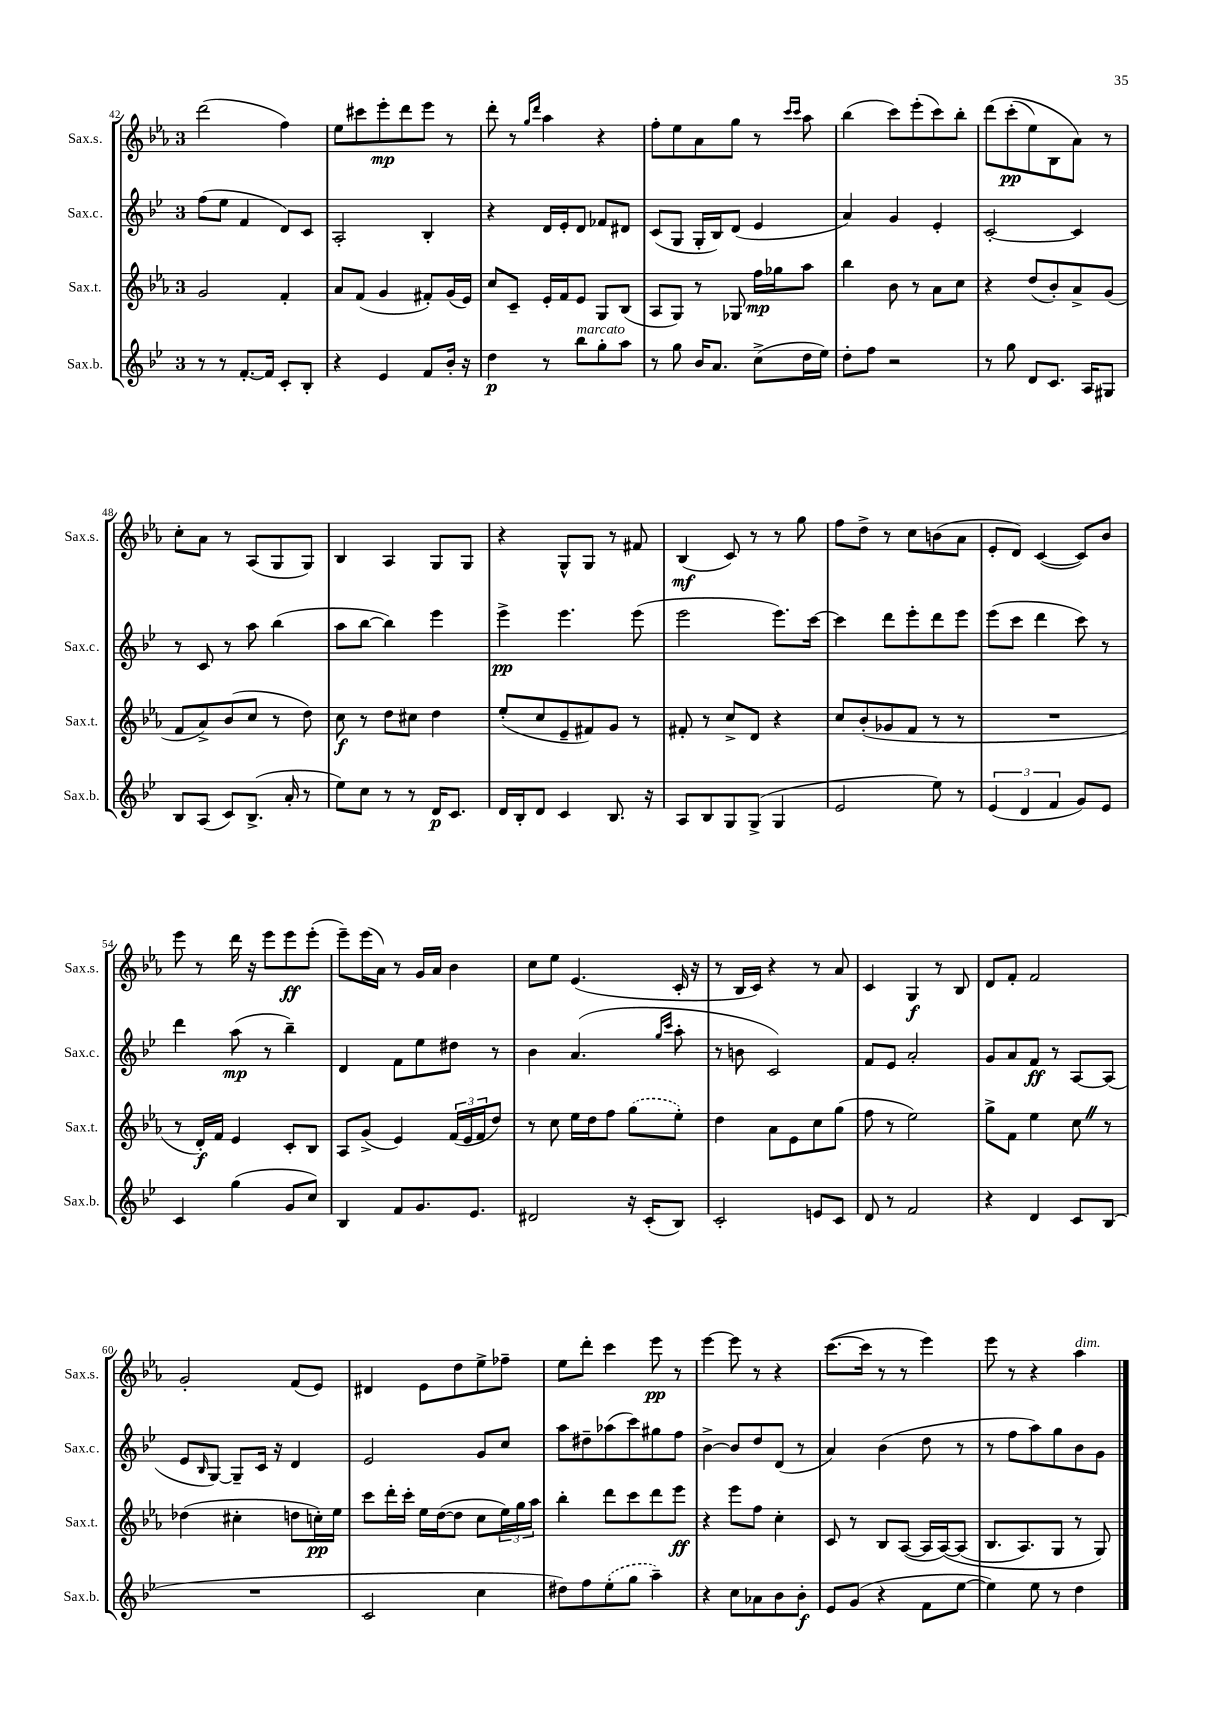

**kern	**dynam	**kern	**dynam	**kern	**dynam	**kern	**dynam
*part4	*part4	*part3	*part3	*part2	*part2	*part1	*part1
*staff4	*staff4	*staff3	*staff3	*staff2	*staff2	*staff1	*staff1
*I"Sax.b.	*	*I"Sax.t.	*	*I"Sax.c.	*	*I"Sax.s.	*
*I'Sax.b.	*	*I'Sax.t.	*	*I'Sax.c.	*	*I'Sax.s.	*
*clefG2	*	*clefG2	*	*clefG2	*	*clefG2	*
*k[b-e-]	*	*k[b-e-a-]	*	*k[b-e-]	*	*k[b-e-a-]	*
*M3/4	*	*M3/4	*	*M3/4	*	*M3/4	*
=42	=42	=42	=42	=42	=42	=42	=42
8r	.	2g/	.	(8ff\L	.	(2ddd\	.
8r	.	.	.	8ee-\J	.	.	.
[8.f'/L	.	.	.	4f/	.	.	.
16f/Jk]	.	.	.	.	.	.	.
8c'/L	.	4f'/	.	8d/L)	.	4ff\)	.
8B-'/J	.	.	.	8c/J	.	.	.
=43	=43	=43	=43	=43	=43	=43	=43
4r	.	8a-/L	.	2A'/	.	8ee-\L	.
.	.	(8f/J	.	.	.	8ccc#X\	.
4e-/	.	4g/	.	.	.	8eee-'\	mp
.	.	.	.	.	.	8ddd\	.
8f/L	.	8f#X'/L)	.	4B-'/	.	8eee-\J	.
16b-'/Jk	.	(16g/L	.	.	.	8r	.
16r	.	16e-/JJ)	.	.	.	.	.
=44	=44	=44	=44	=44	=44	=44	=44
4dd\	p	8cc/L	.	4r	.	8ddd'\	.
.	.	8c~/J	.	.	.	8r	.
.	.	.	.	.	.	16qqgg/LL	.
.	.	.	.	.	.	16qqddd/JJ	.
8r	.	16e-'/LL	.	16d/LL	.	4aa-\	.
.	.	16f/J	.	16e-'/J	.	.	.
!LO:TX:a:i:t=marcato	!	!	!	!	!	!	!
8bb-\L	.	8e-/J	.	8d/J	.	.	.
8gg'\	.	8G/L	.	8f-X/L	.	4r	.
8aa\J	.	(8B-/J	.	8d#X/J	.	.	.
=45	=45	=45	=45	=45	=45	=45	=45
8r	.	8A-/L	.	(8c/L	.	8ff'\L	.
8gg\	.	8G/J)	.	8G/J	.	8ee-\	.
16b-/KL	.	8r	.	16G'/LL	.	8a-\	.
8.a/J	.	.	.	16B-/J)	.	.	.
.	.	8G-X/	.	(8d/J	.	8gg\J	.
(8cc^\L	.	16ff\LL	mp	4e-/	.	8r	.
.	.	16gg-X\J	.	.	.	.	.
.	.	.	.	.	.	16qqccc/LL	.
.	.	.	.	.	.	16qqccc/JJ	.
16dd\L	.	8aa-\J	.	.	.	8aa-\	.
16ee-\JJ)	.	.	.	.	.	.	.
=46	=46	=46	=46	=46	=46	=46	=46
8dd'\L	.	4bb-\	.	4a/)	.	(4bb-\	.
8ff\J	.	.	.	.	.	.	.
2r	.	8b-\	.	4g/	.	8ccc\L)	.
.	.	8r	.	.	.	(8eee-'\	.
.	.	8a-\L	.	4e-'/	.	8ccc\)	.
.	.	8cc\J	.	.	.	8bb-'\J	.
=47	=47	=47	=47	=47	=47	=47	=47
8r	.	4r	.	[2c'/	.	(8ddd\L	.
8gg\	.	.	.	.	.	(8ccc'\	pp
8d/L	.	(8dd/L	.	.	.	8ee-\)	.
8.c/J	.	8b-'/)	.	.	.	8B-\	.
.	.	8a-^/	.	4c/]	.	8a-\J)	.
16A/KL	.	.	.	.	.	.	.
8G#X/J	.	(8g/J	.	.	.	8r	.
!!LO:LB:g=z
=48	=48	=48	=48	=48	=48	=48	=48
8B-/L	.	8f/L	.	8r	.	8cc'\L	.
(8A/J	.	8a-^/)	.	8c/	.	8a-\J	.
8c/L)	.	(8b-/	.	8r	.	8r	.
(8.B-^/J	.	8cc/J	.	8aa\	.	(8A-/L	.
.	.	8r	.	(4bb-\	.	8G/	.
16a'/	.	.	.	.	.	.	.
8r	.	8dd\)	.	.	.	8G/J)	.
=49	=49	=49	=49	=49	=49	=49	=49
8ee-\L)	.	8cc\	f	8aa\L	.	4B-/	.
8cc\J	.	8r	.	[8bb-\J	.	.	.
8r	.	8dd\L	.	4bb-\])	.	4A-/	.
8r	.	8cc#X\J	.	.	.	.	.
16d/KL	p	4dd\	.	4eee-\	.	8G/L	.
8.c/J	.	.	.	.	.	.	.
.	.	.	.	.	.	8G/J	.
=50	=50	=50	=50	=50	=50	=50	=50
16d/LL	.	(8ee-'/L	.	4eee-^\	pp	4r	.
16B-'/J	.	.	.	.	.	.	.
8d/J	.	8cc/	.	.	.	.	.
4c/	.	8e-~/	.	4.eee-\	.	8G^^/L	.
.	.	8f#X/)	.	.	.	8G/J	.
8.B-/	.	8g/J	.	.	.	8r	.
.	.	8r	.	(8eee-\	.	8f#X/	.
16r	.	.	.	.	.	.	.
=51	=51	=51	=51	=51	=51	=51	=51
8A/L	.	8f#X'/	.	2eee-\	.	(4B-/	mf
8B-/	.	8r	.	.	.	.	.
8G/	.	8cc^/L	.	.	.	8c/)	.
(8G^/J	.	8d/J	.	.	.	8r	.
4G/	.	4r	.	8.eee-\L)	.	8r	.
.	.	.	.	.	.	8gg\	.
.	.	.	.	[16ccc\Jk	.	.	.
=52	=52	=52	=52	=52	=52	=52	=52
2e-/	.	8cc/L	.	4ccc\]	.	8ff\L	.
.	.	(8b-'/	.	.	.	8dd^\J	.
.	.	8g-X/	.	8ddd\L	.	8r	.
.	.	8f/J	.	8eee-'\	.	8cc\L	.
8ee-\)	.	8r	.	8ddd\	.	(8bn\	.
8r	.	8r	.	8eee-\J	.	8a-\J	.
=53	=53	=53	=53	=53	=53	=53	=53
(6e-/	.	2.r	.	(8eee-\L	.	8e-'/L	.
.	.	.	.	8ccc\J	.	8d/J)	.
6d/	.	.	.	.	.	.	.
.	.	.	.	4ddd\	.	([4c/	.
6f/	.	.	.	.	.	.	.
8g/L)	.	.	.	8ccc\)	.	8c/L])	.
8e-/J	.	.	.	8r	.	8b-/J	.
!!LO:LB:g=z
=54	=54	=54	=54	=54	=54	=54	=54
4c/	.	8r	.	4ddd\	.	8eee-\	.
.	.	16d'/LL)	f	.	.	8r	.
.	.	16f/JJ	.	.	.	.	.
(4gg\	.	4e-/	.	(8aa\	mp	16ddd\	.
.	.	.	.	.	.	16r	.
.	.	.	.	8r	.	8eee-\L	.
8g/L	.	8c'/L	.	4bb-~\)	.	8eee-\	ff
8cc/J)	.	8B-/J	.	.	.	(8eee-'\J	.
=55	=55	=55	=55	=55	=55	=55	=55
4B-/	.	8A-/L	.	4d/	.	8eee-~\L)	.
.	.	(8g^/J	.	.	.	(16eee-\L	.
.	.	.	.	.	.	16a-\JJ)	.
8f/L	.	4e-/)	.	8f\L	.	8r	.
8.g/	.	.	.	8ee-\	.	16g/LL	.
.	.	.	.	.	.	16a-/JJ	.
.	.	(24f/LL	.	8dd#X\J	.	4b-\	.
.	.	24e-/	.	.	.	.	.
8.e-/J	.	.	.	.	.	.	.
.	.	24f/J	.	.	.	.	.
.	.	8dd/J)	.	8r	.	.	.
=56	=56	=56	=56	=56	=56	=56	=56
2d#X/	.	8r	.	4b-\	.	8cc\L	.
.	.	8cc\	.	.	.	8ee-\J	.
.	.	16ee-\LL	.	(4.a/	.	(4.e-/	.
.	.	16dd\J	.	.	.	.	.
.	.	8ff\J	.	.	.	.	.
16r	.	(8gg\L	.	.	.	.	.
(16c'/KL	.	.	.	.	.	.	.
.	.	.	.	16qqgg/LL	.	.	.
.	.	.	.	16qqccc/JJ	.	.	.
8B-/J)	.	8ee-'\J)	.	8aa'\	.	16c'/	.
.	.	.	.	.	.	16r	.
=57	=57	=57	=57	=57	=57	=57	=57
2c'/	.	4dd\	.	8r	.	8r	.
.	.	.	.	8bn\	.	16B-/LL	.
.	.	.	.	.	.	16c/JJ)	.
.	.	8a-\L	.	2c/)	.	4r	.
.	.	8e-\	.	.	.	.	.
8en/L	.	8cc\	.	.	.	8r	.
8c/J	.	(8gg\J	.	.	.	8a-/	.
=58	=58	=58	=58	=58	=58	=58	=58
8d/	.	8ff\	.	8f/L	.	4c/	.
8r	.	8r	.	8e-/J	.	.	.
2f/	.	2ee-\)	.	2a'/	.	4G/	f
.	.	.	.	.	.	8r	.
.	.	.	.	.	.	8B-/	.
=59	=59	=59	=59	=59	=59	=59	=59
4r	.	8gg^\L	.	8g/L	.	8d/L	.
.	.	8f\J	.	8a/	.	8f'/J	.
4d/	.	4ee-\	.	8f/J	ff	2f/	.
.	.	.	.	8r	.	.	.
8c/L	.	8ccZ\	.	[8A/L	.	.	.
(8B-/J	.	8r	.	(8A/J]	.	.	.
!!LO:LB:g=z
=60	=60	=60	=60	=60	=60	=60	=60
2.r	.	(4dd-X\	.	8e-/L	.	2g'/	.
.	.	.	.	16qqB-/	.	.	.
.	.	.	.	[8G/J)	.	.	.
.	.	4cc#X'\	.	8G~/L]	.	.	.
.	.	.	.	16c/Jk	.	.	.
.	.	.	.	16r	.	.	.
.	.	8ddn\L	.	4d/	.	(8f/L	.
.	.	16ccn'\L)	pp	.	.	8e-/J)	.
.	.	16ee-\JJ	.	.	.	.	.
=61	=61	=61	=61	=61	=61	=61	=61
2c/	.	8ccc\L	.	2e-/	.	4d#X/	.
.	.	16ddd'\L	.	.	.	.	.
.	.	16ccc'\JJ	.	.	.	.	.
.	.	16ee-\LL	.	.	.	8e-\L	.
.	.	([16dd\J	.	.	.	.	.
.	.	8dd\J]	.	.	.	8dd\	.
4cc\	.	8cc\L	.	8g/L	.	8ee-^\	.
.	.	24ee-\L)	.	8cc/J	.	8ff-X~\J	.
.	.	24gg\	.	.	.	.	.
.	.	24aa-\JJ	.	.	.	.	.
=62	=62	=62	=62	=62	=62	=62	=62
8dd#X\L)	.	4bb-'\	.	8aa\L	.	8ee-\L	.
8ff\	.	.	.	8dd#X~\	.	8ddd'\J	.
(8ee-'\	.	8ddd\L	.	(8aa-X\	.	4ccc\	.
8gg\J	.	8ccc\	.	8ccc\)	.	.	.
4aa~\)	.	8ddd\	.	8gg#X\	.	8eee-\	pp
.	.	8eee-\J	ff	8ff\J	.	8r	.
=63	=63	=63	=63	=63	=63	=63	=63
4r	.	4r	.	[4b-^\	.	[4eee-\	.
8cc\L	.	8eee-\L	.	8b-/L]	.	8eee-\]	.
8a-X\	.	8ff\J	.	8dd/	.	8r	.
8b-\	.	4cc'\	.	(8d/J	.	4r	.
8b-'\J	f	.	.	8r	.	.	.
=64	=64	=64	=64	=64	=64	=64	=64
8e-/L	.	8c/	.	4a/)	.	([8.ccc\L	.
(8g/J	.	8r	.	.	.	.	.
.	.	.	.	.	.	16ccc\Jk]	.
4r	.	8B-/L	.	(4b-\	.	8r	.
.	.	([8A-/J	.	.	.	8r	.
8f\L	.	16A-/LL]	.	8dd\	.	4eee-\)	.
.	.	([16A-/J)	.	.	.	.	.
[8ee-\J	.	(8A-/J]	.	8r	.	.	.
=65	=65	=65	=65	=65	=65	=65	=65
4ee-\])	.	8.B-/L	.	8r	.	8eee-\	.
.	.	.	.	8ff\L	.	8r	.
.	.	8.A-/)	.	.	.	.	.
8ee-\	.	.	.	8aa\)	.	4r	.
8r	.	8G/J	.	8gg\	.	.	.
!	!	!	!	!	!	!LO:TX:a:i:t=dim.	!
4dd\	.	8r	.	8b-\	.	4aa-\	.
.	.	8G/)	.	8g\J	.	.	.
==	==	==	==	==	==	==	==
*-	*-	*-	*-	*-	*-	*-	*-
